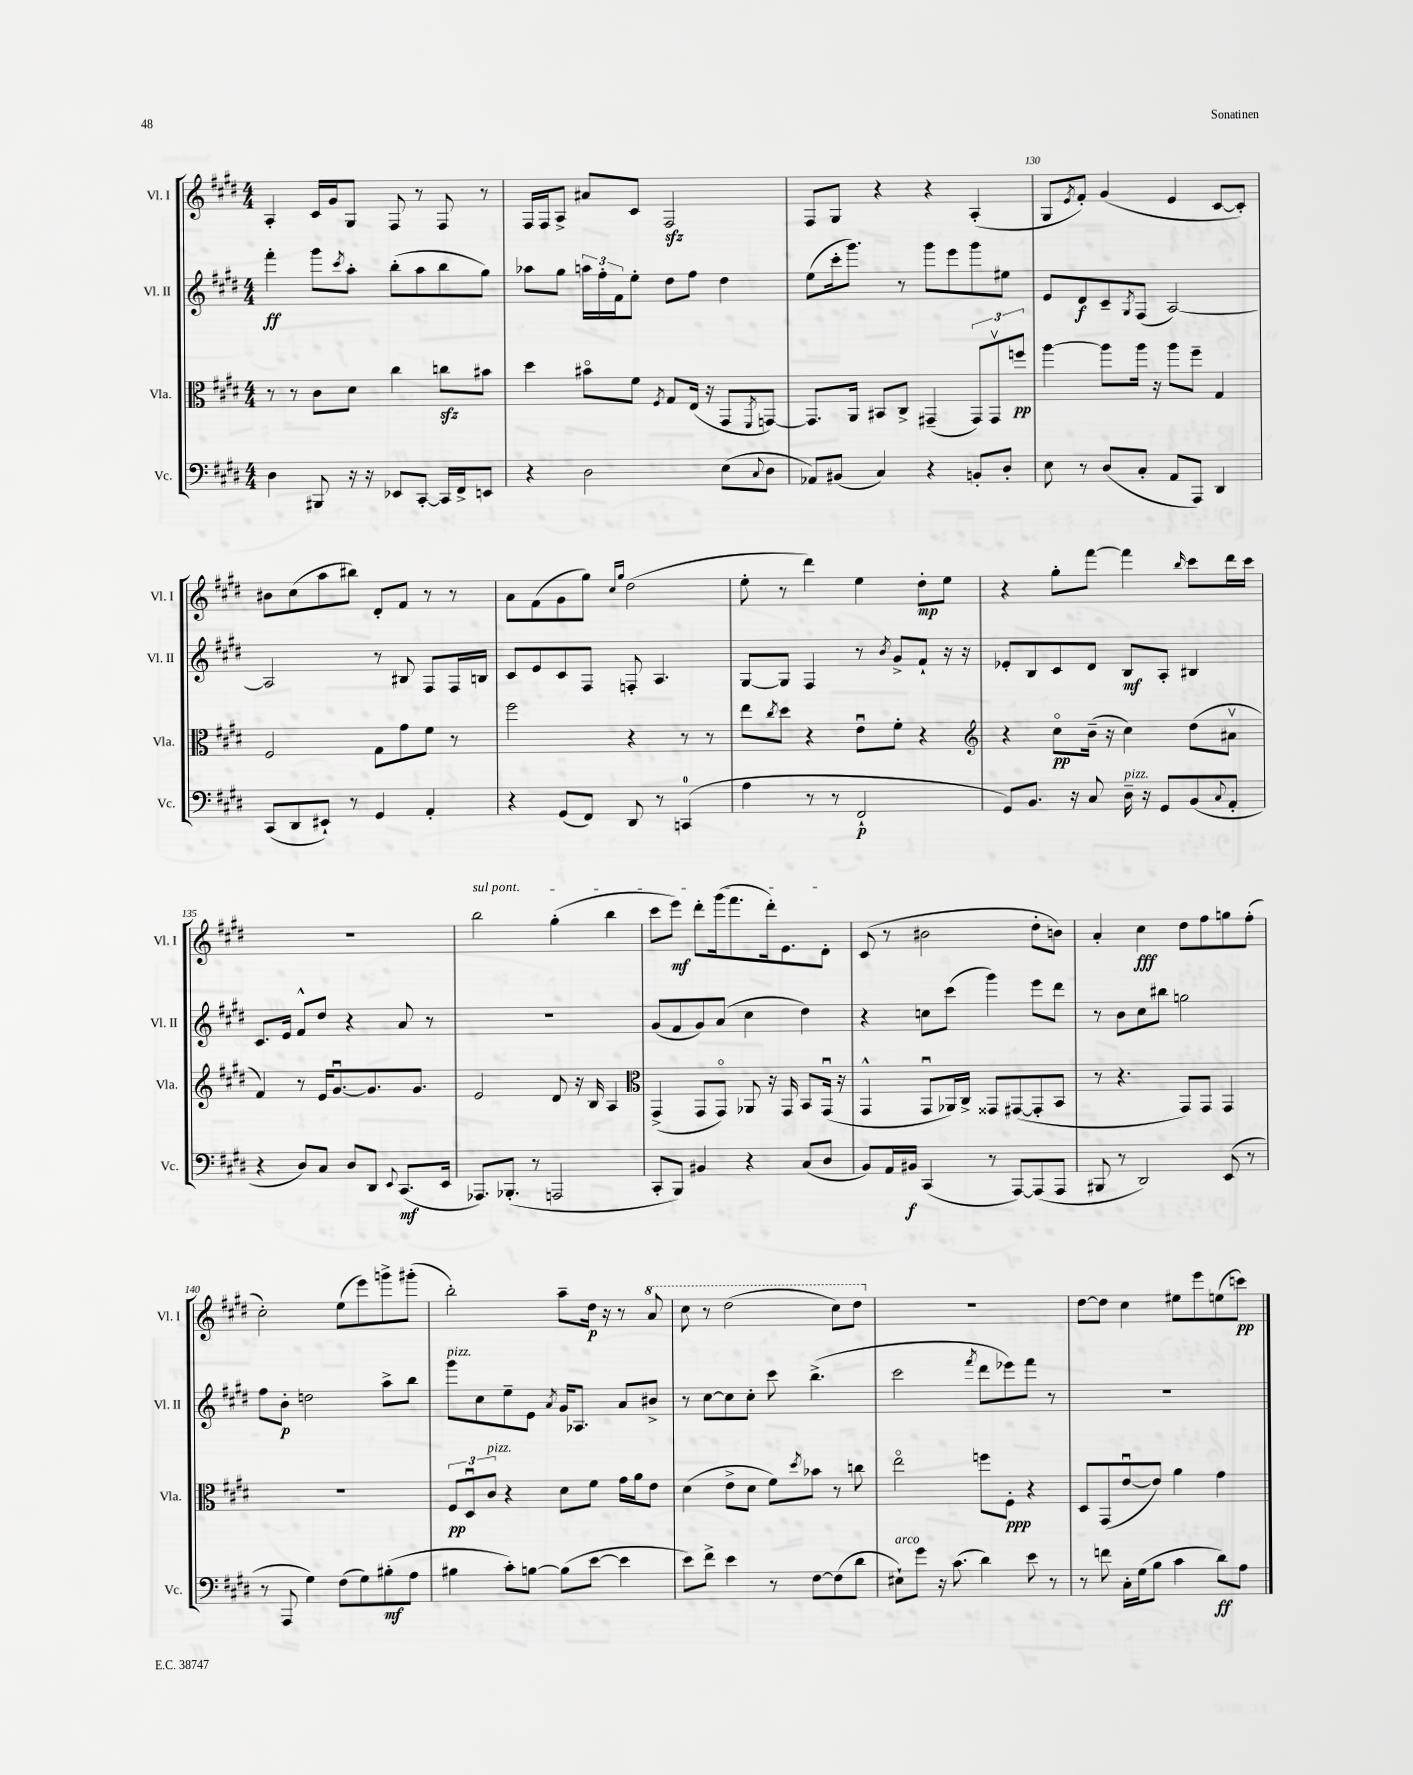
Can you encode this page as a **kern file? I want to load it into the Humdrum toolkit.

**kern	**kern	**kern	**kern
*staff4	*staff3	*staff2	*staff1
*clefF4	*clefC3	*clefG2	*clefG2
*k[f#c#g#d#]	*k[f#c#g#d#]	*k[f#c#g#d#]	*k[f#c#g#d#]
*M4/4	*M4/4	*M4/4	*M4/4
4D#	8r	4fff#'	4A'
.	8r	.	.
8BBB#	8c#	8ggg#	16c#
.	.	.	16g#
.	.	8qccc#	.
16r	8d#	8aa'	8G#
16r	.	.	.
8EE-	4cc#	(8bb'	8F#
[8CC#'	.	8aa	8r
16CC#]	8cc	8bb	8F#
16FF#^	.	.	.
8EE	8b#	8gg#)	8r
=	=	=	=
4r	4dd#	8aa-	16F#
.	.	.	16F#
.	.	8gg#	8A^
2D#	8b#o	24aa	8a#
.	.	24ff#'	.
.	.	24f#	.
.	8f#	8ee'	8c#
.	8qF#	.	.
.	8G#	8dd#	2F#
.	(16E	8ff#	.
.	16r	.	.
(8E	8GG#	4dd#	.
8qqC#	8qFF#	.	.
8D#	[8GG)	.	.
=	=	=	=
8AA-)	8.GG]	(8ee	8F#
(8BB#	.	16ccc#'	8G#
.	16AA	8.ggg#)	.
4C#)	8BB#	.	4r
.	8C#^	8r	.
4r	(4GG#~	8ggg#	4r
.	.	8eee	.
8BB'	12GG#)	8ggg#	(4A'
.	12GG#v	.	.
8D#'	.	8ee#	.
.	12ff	.	.
=	=	=	=
8E	[4aa	8e	8G#
.	.	.	8qe
8r	.	8d#	8f#')
(8D#	8aa]	8c#~	(4g#
.	.	8qG#	.
8C#'	16aa	(8F#	.
.	16r	.	.
8AA	8aa	[2A)	4e
8AAA)	8ff#~	.	.
4DD#	4G#	.	[8c#
.	.	.	8c#'])
=	=	=	=
(8CC#	2F#	2A]	8b#
8DD#	.	.	(8cc#
8EE#`)	.	.	8aa
8r	.	.	8bb#)
4GG#	8G#	8r	8d#'
.	8g#	8B#	8f#
4AA'	8f#	8F#	8r
.	8r	16F#	8r
.	.	16B	.
=	=	=	=
4r	2ff#	8c#	8a
.	.	8e	(8f#
(8GG#	.	8c#	8g#
8FF#)	.	8F#	8gg#)
.	.	.	16qqcc#
.	.	.	16qqgg#
8DD#	4r	8F'	(2dd#
8r	.	4.A	.
(4CC	8r	.	.
.	8r	.	.
=	=	=	=
4A	8ee	[8G#	8ee'
.	8qcc#	.	.
.	8dd#	8G#]	8r
8r	4r	4F#	4ddd#)
8r	.	.	.
2FF#`	8eu	8r	4ee
.	.	8qb	.
.	8f#'	8g#^	.
.	4r	8f#`	8dd#'
.	.	16r	8ee
.	.	16r	.
=	=	=	=
*	*clefG2	*	*
8GG#)	4r	8e-'	4r
8.BB	.	8B	.
.	8cc#o	8c#	8gg#'
16r	.	.	.
8C#	(16b~	8d#	[8fff#
.	16r	.	.
16D#~	4cc#)	8B	4fff#]
16r	.	.	.
8GG#	.	8A'	.
.	.	.	16qqbb
(8BB	(8dd#	4B#	8ccc#
8qqC#	.	.	.
8AA'	8a#v	.	16ddd#
.	.	.	16ccc#
=	=	=	=
4r	4f#)	8.c#	1r
.	.	16e	.
8D#)	8r	8f#^^	.
8C#	16e	8dd#	.
.	[8.g#u	.	.
8D#	.	4r	.
8DD#	8.g#]	.	.
8qqEE	.	.	.
(8.CC#	.	8a	.
.	8.g#	.	.
.	.	8r	.
16EE	.	.	.
=	=	=	=
8.AAA-)	2e	1r	2bb
(8.BBB-'	.	.	.
8r	.	.	.
2AAA	8d#	.	(4gg#'
.	16r	.	.
.	16B	.	.
.	4A	.	4bb
=	=	=	=
*	*clefC3	*	*
8CC#'	(4GG#^	(8g#	8ccc#
8BBB)	.	8f#	8eee)
4BB#	8GG#	8g#)	8ddd#'
.	8GG#o)	(8a	(16ggg#
.	.	.	8.fff#
4r	8AA-	4cc#	.
.	16r	.	16ddd#')
.	16GG#	.	8.e
(8C#	8BB	4dd#)	.
8D#	(16GG#u	.	8d#'
.	16r	.	.
=	=	=	=
8BB)	4GG#^^	4r	(8c#
16AA	.	.	8r
16BB#	.	.	.
(4CC#	8GG#u	8cc	2b#
.	16AA-)	(8ccc#	.
.	16C#^	.	.
8r	8GG##	4ggg#)	.
[8AAA)	([8GG#	.	.
(8AAA]	8GG#']	8eee	8dd#'
8AAA	8BB	8ddd#	8b)
=	=	=	=
8BBB#	8r	8r	4a'
8r	4.r	8b	.
2DD#)	.	8cc#	4cc#
.	.	8bb#	.
.	8GG#)	2gg	8dd#
.	8GG#	.	8ff#
(8EE	4GG#	.	8gg
8r	.	.	(8ff#'
=	=	=	=
8r	1r	8ff#	2cc#')
8AAA	.	8b'	.
4G#)	.	2dd	.
(8F#	.	.	(8ee
8G#)	.	.	8eee)
(8B#'	.	8aa^	8ggg^
8A	.	8bb	(8ggg#'
=	=	=	=
4B#	12F#	8ggg#	2bb')
.	12D#u	.	.
.	.	8cc#	.
.	12c#	.	.
8c#')	4r	8ee~	.
[8B	.	8e	.
.	.	8qa	.
(8B]	8d#	16g#	8aa~
.	.	8.A-	.
[8e	8f#	.	16dd#
.	.	.	16r
4e]	16g#	8a	8r
.	16a	.	.
.	8e	8b#^	8aa
=	=	=	=
8e)	(4d#	8r	8ccc#
8f#^	.	[8cc#	8r
4e	8e^	8cc#]	(2ddd#
.	8d#	8cc#'	.
8r	8f#)	8ccc#	.
.	8qdd#	.	.
[8F#	8b-	(4.bb^	.
(8F#]	8r	.	8ccc#)
8d#	8cc	.	8ddd#
=	=	=	=
8E#`)	2eeo	2ccc#	1r
8g#	.	.	.
16r	.	.	.
(8.c#	.	.	.
.	.	8qfff#	.
4d#)	8ff	8ddd#	.
.	8F#'	8eee-)	.
8e	4r	8fff#	.
8r	.	8r	.
=	=	=	=
8r	8D#	1r	[8dd#
8f	(8GG#	.	8dd#]
16C#'	[8eu	.	4cc#
(16G#	.	.	.
8B	8e])	.	.
4c#	4a	.	8ee#
.	.	.	8eee
8d#)	4g#	.	(8ee
8A	.	.	8ccc)
==	==	==	==
*-	*-	*-	*-
